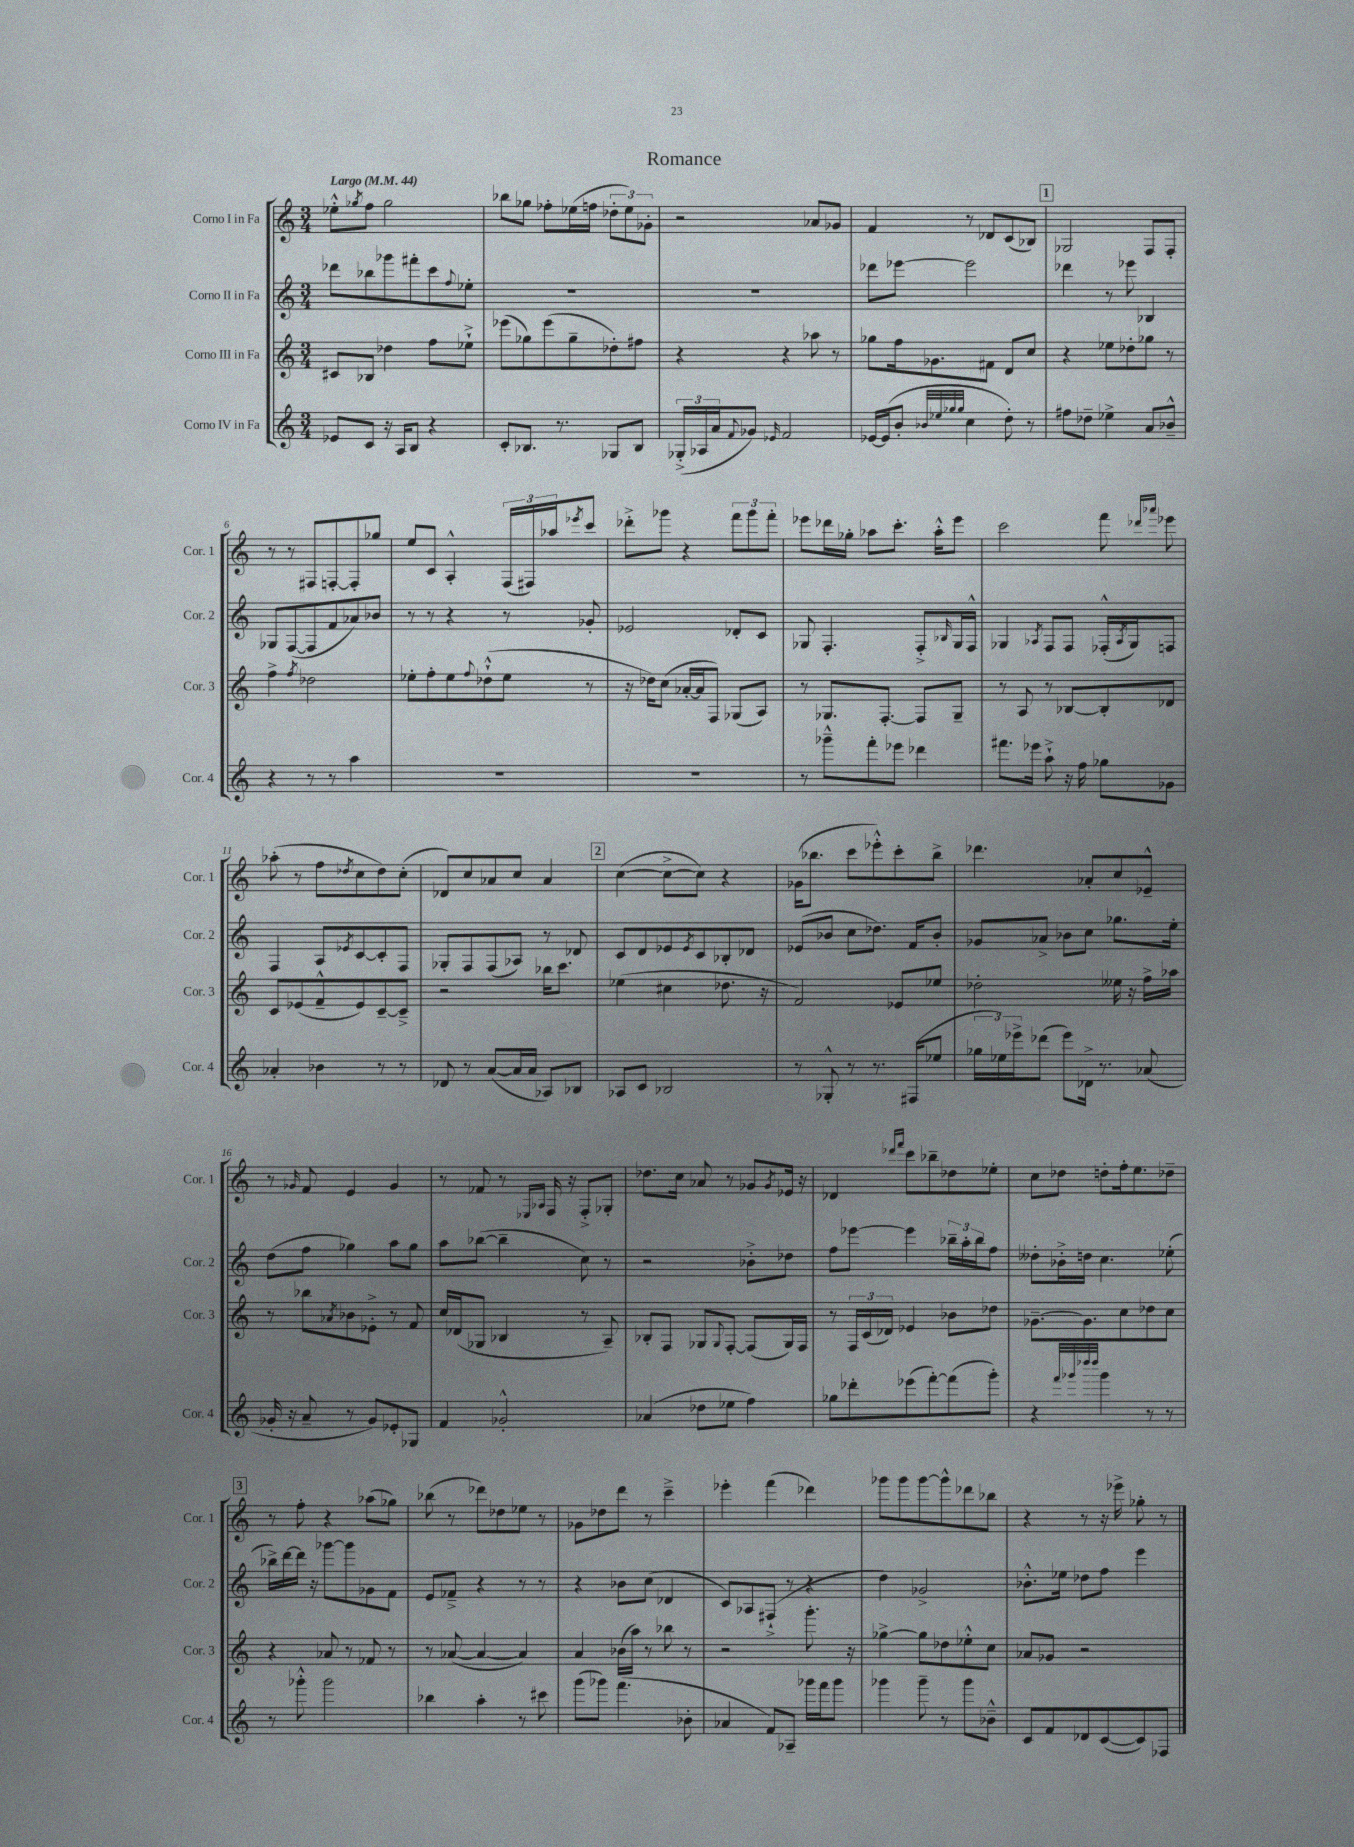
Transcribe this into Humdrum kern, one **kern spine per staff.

**kern	**kern	**kern	**kern
*part4	*part3	*part2	*part1
*staff4	*staff3	*staff2	*staff1
*I"Corno IV in Fa	*I"Corno III in Fa	*I"Corno II in Fa	*I"Corno I in Fa
*I'Cor. 4	*I'Cor. 3	*I'Cor. 2	*I'Cor. 1
*clefG2	*clefG2	*clefG2	*clefG2
*k[]	*k[]	*k[]	*k[]
*M3/4	*M3/4	*M3/4	*M3/4
*MM44	*MM44	*MM44	*MM44
=1	=1	=1	=1
!	!	!	!LO:TX:a:B:t=Largo
8e-X/L	8c#X/L	8ddd-X\L	8ee-X'^^\L
.	.	.	8qgg-X/
8c/J	8B-X/J	8bb-X\	8ff\J
16r	4dd-X\	8ggg-X\	2gg-\
16A/KL	.	.	.
8B/J	.	8fff#X'\	.
4r	8ff\L	8ccc\	.
.	.	8qqff/	.
.	8ee-X`^\J	8ee-X'\J	.
=2	=2	=2	=2
8c'/L	(8eee-X\L	2.r	8bb-X\L
8.B-X/J	8gg-X\)	.	8gg-X\J
.	(8eee-\	.	8ff-X'\L
8.r	.	.	.
.	8gg-~\	.	(16ee-X\L
.	.	.	16ffn\JJ
8G-X/L	8dd-X'\)	.	12dd-X'\L
.	.	.	12ee-\)
8B-/J	8ff#X\J	.	.
.	.	.	12g-X'\J
=3	=3	=3	=3
(24G-X'^/LL	4r	2.r	2r
24A-X/	.	.	.
24a/J	.	.	.
8qqf/	.	.	.
8g-X/J)	.	.	.
16qqe-X/	.	.	.
2f/	4r	.	.
.	8aa-X\	.	8a-X/L
.	8r	.	8g-X/J
=4	=4	=4	=4
[16e-X/LL	8gg-X\L	8ddd-X\L	4f/
(16e-/J]	.	.	.
8b'/J	16ff\k	[8eee-X\J	.
.	8.g-X\	.	.
32qqb-X/LLL	.	.	.
32qqee-X/	.	.	.
32qqgg-X/	.	.	.
32qqgg-/JJJ	.	.	.
4cc\	.	2eee-\]	8r
.	8f#X\J	.	8d-X/L
8dd'\)	8d/L	.	(8c/
8r	8cc/J	.	8B-X/J)
!!LO:REH:place=s1:t=1
=5	=5	=5	=5
8ff#X\L	4r	4ddd-X\	2G-X/
8dd-X~\J	.	.	.
4ee-X^\	8ee-X\L	8r	.
.	8dd-X'\	8eee-X\	.
8a/L	8gg-X\J	4B-X/	8F/L
8b-X~^^/J	8r	.	8F'/J
!!LO:LB:g=z
=6	=6	=6	=6
4r	4ff^\	8G-X/L	8r
.	.	([8F/	8r
.	8qff/	.	.
8r	2dd-X\	8F/]	8F#X/L
8r	.	8f/	[8Fn'/
4aa\	.	8a-X/)	8F'/]
.	.	8b-X/J	8gg-X/J
=7	=7	=7	=7
2.r	8ee-X'\L	8r	8ee/L
.	8ff'\	8r	8c/J
.	8ee-\	4r	4A'^^/
.	8qqff/	.	.
.	(8dd-X`^^\	.	.
.	8ee-\J	8r	(24F/LL
.	.	.	24F#X/)
.	.	.	24aa-X/J
.	.	.	8qeee-X/
.	8r	8g-X'/	8ccc/J
=8	=8	=8	=8
2.r	16r	2e-X/	8ddd-X'^\L
.	16dd-X\KL)	.	.
.	(8cc\J	.	8ggg-X\J
.	[16a-X'/LL	.	4r
.	16a-/J]	.	.
.	8F/J)	.	.
.	(8G-X/L	8d-X'/L	12fff\L
.	.	.	12ggg-\
.	8A/J)	8c/J	.
.	.	.	12fff'\J
=9	=9	=9	=9
8r	8r	8G-X/	8eee-X\L
8ggg-X~^^\L	8.G-X/L	4.F'/	16ddd-X\L
.	.	.	16gg-X'\JJ
8fff'\	.	.	8aa-X\L
.	[8.F'/J	.	.
8eee-X\J	.	.	8.ccc'\J
4ddd-X\	8F/L]	8F'^/L	.
.	.	.	16aa-'^^\KL
.	.	16qqB-X/	.
.	8G-~/J	16G-/L	8eee-\J
.	.	16F^^/JJ	.
=10	=10	=10	=10
8.fff#X\L	8r	4G-X/	2ccc\
.	8A/	.	.
16eee-X\Jk	.	.	.
.	.	8qA-X/	.
8aa`^\	8r	8F/L	.
16r	[8B-X/L	8F/J	.
16ff\	.	.	.
8gg-X\L	8B-'/]	(16F-X'^^/LL	8fff\
.	.	8qA-/	.
.	.	16G-/J)	.
.	.	.	16qqddd-X/LL
.	.	.	16qqaaa-X/JJ
8g-X\J	8d-X/J	8Fn/J	8eee-X\
!!LO:LB:g=z
=11	=11	=11	=11
4a-X'/	8c/L	4F/	(8aa-X'\
.	(8e-X/	.	8r
4b-X\	8f~^^/	8A/L	8ff\L
.	.	8qe-X/	8qdd-X/
.	8e-/)	[8c/	8cc\
8r	[8c~/	8c'/]	8dd-\)
8r	8c~^/J]	8F/J	(8cc'\J
=12	=12	=12	=12
8d-X/	2r	8G-X'/L	8d-X/L)
8r	.	8F/	8cc/
([8a/L	.	(8F/	8a-X/
16a/L]	.	8A-X/J)	8cc/J
16a/JJ	.	.	.
8A-X/L)	16bb-X\KL	8r	4a-/
.	8.ccc\J	.	.
8B-X/J	.	8d-X/	.
!!LO:REH:place=s1:t=2
=13	=13	=13	=13
8A-X/L	(4ee-X\	8c/L	([4cc\
8c/J	.	8d/	.
2B-X/	4cc#X\	8e-X/	8cc^\L_
.	.	8qe-/	.
.	.	8c/	8cc\J])
.	8.dd-X\	8B-X'/	4r
.	.	8d-X/J	.
.	16r	.	.
=14	=14	=14	=14
8r	2f/)	(8e-X/L	(16g-X\KL
.	.	.	8.bb-X\J
8G-X'^^/	.	8b-X/J	.
8r	.	8cc\L	8ccc\L
8.r	.	8.dd-X\J)	8eee-X'^^\)
.	8e-X/L	.	8ccc'\
(16F#X/KL	.	16f/KL	.
8ee-X/J	8ee-X/J	8b-'/J	8bb-^\J
=15	=15	=15	=15
24gg-X\LL	2dd-X'\	8g-X/L	4.ddd-X\
24ee-X\)	.	.	.
24eee-X^\J	.	.	.
(8ddd-X\J	.	8a-X^/J	.
8eee-\L)	.	8b-X\L	.
16d-X^\Jk	.	8cc\J	8a-X'/L
8.r	.	.	.
.	16ee--X\	8.gg-X\L	8cc/
.	16r	.	.
(8a-X/	16ff^\LL	.	8e-X~^^/J
.	16aa-X\JJ	16ee'\Jk	.
!!LO:LB:g=z
=16	=16	=16	=16
16g-X'/	8r	(8dd\L	8r
16r	.	.	.
.	.	.	16qqg-X/
8a~/	8bb-X\L	8ff\J	8f/
.	8qa-X/	.	.
8r	8b-X\	4gg-X\)	4e/
8g-/L)	8e-X'^\J	.	.
8e-X'/	8r	8aa\L	4g-/
8G-X/J	8f/	8gg-\J	.
=17	=17	=17	=17
4f/	16cc/LL	8aa\L	8r
.	(16d-X/J	.	.
.	8G-X/J	([8bb-X\J	8f-X/
2g-X'^^/	4B-X/	4bb-~\]	8r
.	.	.	16qqE-X/LL
.	.	.	16qqA-X/JJ
.	.	.	16F/
.	.	.	16r
.	8r	8cc\)	8F'^/L
.	8A~/)	8r	8G-X'/J
=18	=18	=18	=18
(4a-X/	8B-X'/L	2r	8.dd-X\L
.	8F/J	.	.
.	.	.	16cc\Jk
8dd-X\L	8G-X/L	.	8a-X/
.	8qqG-/	.	.
8ee-X\J	[8F'/J	.	8r
4ff\)	(8F/L]	8b-X'^\L	8g-X/L
.	.	.	8qg-/
.	16G-/L)	8dd-X\J	16e-X/Jk
.	16F/JJ	.	16r
=19	=19	=19	=19
8gg-X\L	8r	8ff\L	4d-X/
8ddd-X'\	24F/LL	[8eee-X\J	.
.	(24c/	.	.
.	24d-X/JJ)	.	.
.	.	.	16qqddd-X/LL
.	.	.	16qqfff/JJ
(8eee-X\	4e-X/	4eee-\]	8ccc\L
[8fff'\)	.	.	8bb-X~\
(8fff\]	8b-X\L	24bb-X~\LL	8dd-X\
.	.	24aa'\	.
.	.	24bb-\J	.
8ggg'\J)	8dd-X\J	8ff\J	8ee-X'\J
=20	=20	=20	=20
4r	[8.g-X~\L	8dd--X'\L	8cc\L
.	.	16b-X'^\L	8dd-X\J
.	8.g-\]	16ddn\JJ	.
32qqfff/LLL	.	.	.
32qqggg-X/	.	.	.
32qqdddd-X/	.	.	.
32qqdddd-/JJJ	.	.	.
4ggg-\	.	4.cc\	8ddn'\L
.	8cc\	.	16ff'\k
.	.	.	8.ee\
8r	8dd-X\	.	.
8r	8cc\J	(8ee-X'\	8dd-X~\J
!!LO:LB:g=z
!!LO:REH:place=s1:t=3
=21	=21	=21	=21
8r	4r	16bb-X^\LL)	8r
.	.	[16ddd\	.
8ggg-X'^^\	.	16ddd\JJ]	8ff'\
.	.	16r	.
2ggg-\	8a-X/	[8ggg-X\L	4r
.	8r	8ggg-\]	.
.	8f-X/	8g-X\	(8aa-X\L
.	8r	8f\J	8gg-X\J)
=22	=22	=22	=22
4bb-X\	8r	8e/L	(8bb-X\
.	([8a-X/	8f-X~^/J	8r
4aa'\	4a-/_	4r	8ddd-X\L)
.	.	.	8dd-X\
8r	4a-/])	8r	8ee-X\J
8ccc#X\	.	8r	8r
=23	=23	=23	=23
(8ggg\L	4a/	4r	8g-X\L
8ggg-X\J)	.	.	8dd-X\
(4.fff\	(16b-X\LL	8b-X\L	8ddd\J
.	16aa\JJ)	.	.
.	8r	(8cc\J	8r
.	8bb-X\	4d-X/	4ccc~^\
8b-X'\	8r	.	.
=24	=24	=24	=24
4a-X/	2r	8c/L)	4eee-X'\
.	.	8A-X/	.
8f/L)	.	(8F#X`^/J	(4fff\
8A-X~/J	.	8r	.
16ggg-X\LL	8.ggg'\	4r	4ddd-X\)
16fff\J	.	.	.
8ggg-\J	.	.	.
.	16r	.	.
=25	=25	=25	=25
4ggg-X\	[4gg-X^\	4dd\)	8ggg-X\L
.	.	.	8ggg-\
8ggg-~\	8gg-\L]	2g-X^/	[8ggg-\
8r	8dd-X\	.	8ggg-^^\]
8ggg-\L	8ee-X'^^\	.	8ddd-X\
8b-X~^^\J	8cc\J	.	8bb-X\J
=26	=26	=26	=26
8c/L	8a-X/L	8.b-X'^^\L	4r
8f/	8g-X/J	.	.
.	.	16ee-X\Jk	.
8d-X/	2r	8dd-X\L	8r
([8c/	.	8ff\J	16r
.	.	.	16eee-X^\
8c/])	.	4eee\	8gg-X'\
8F-X/J	.	.	8r
==	==	==	==
*-	*-	*-	*-
